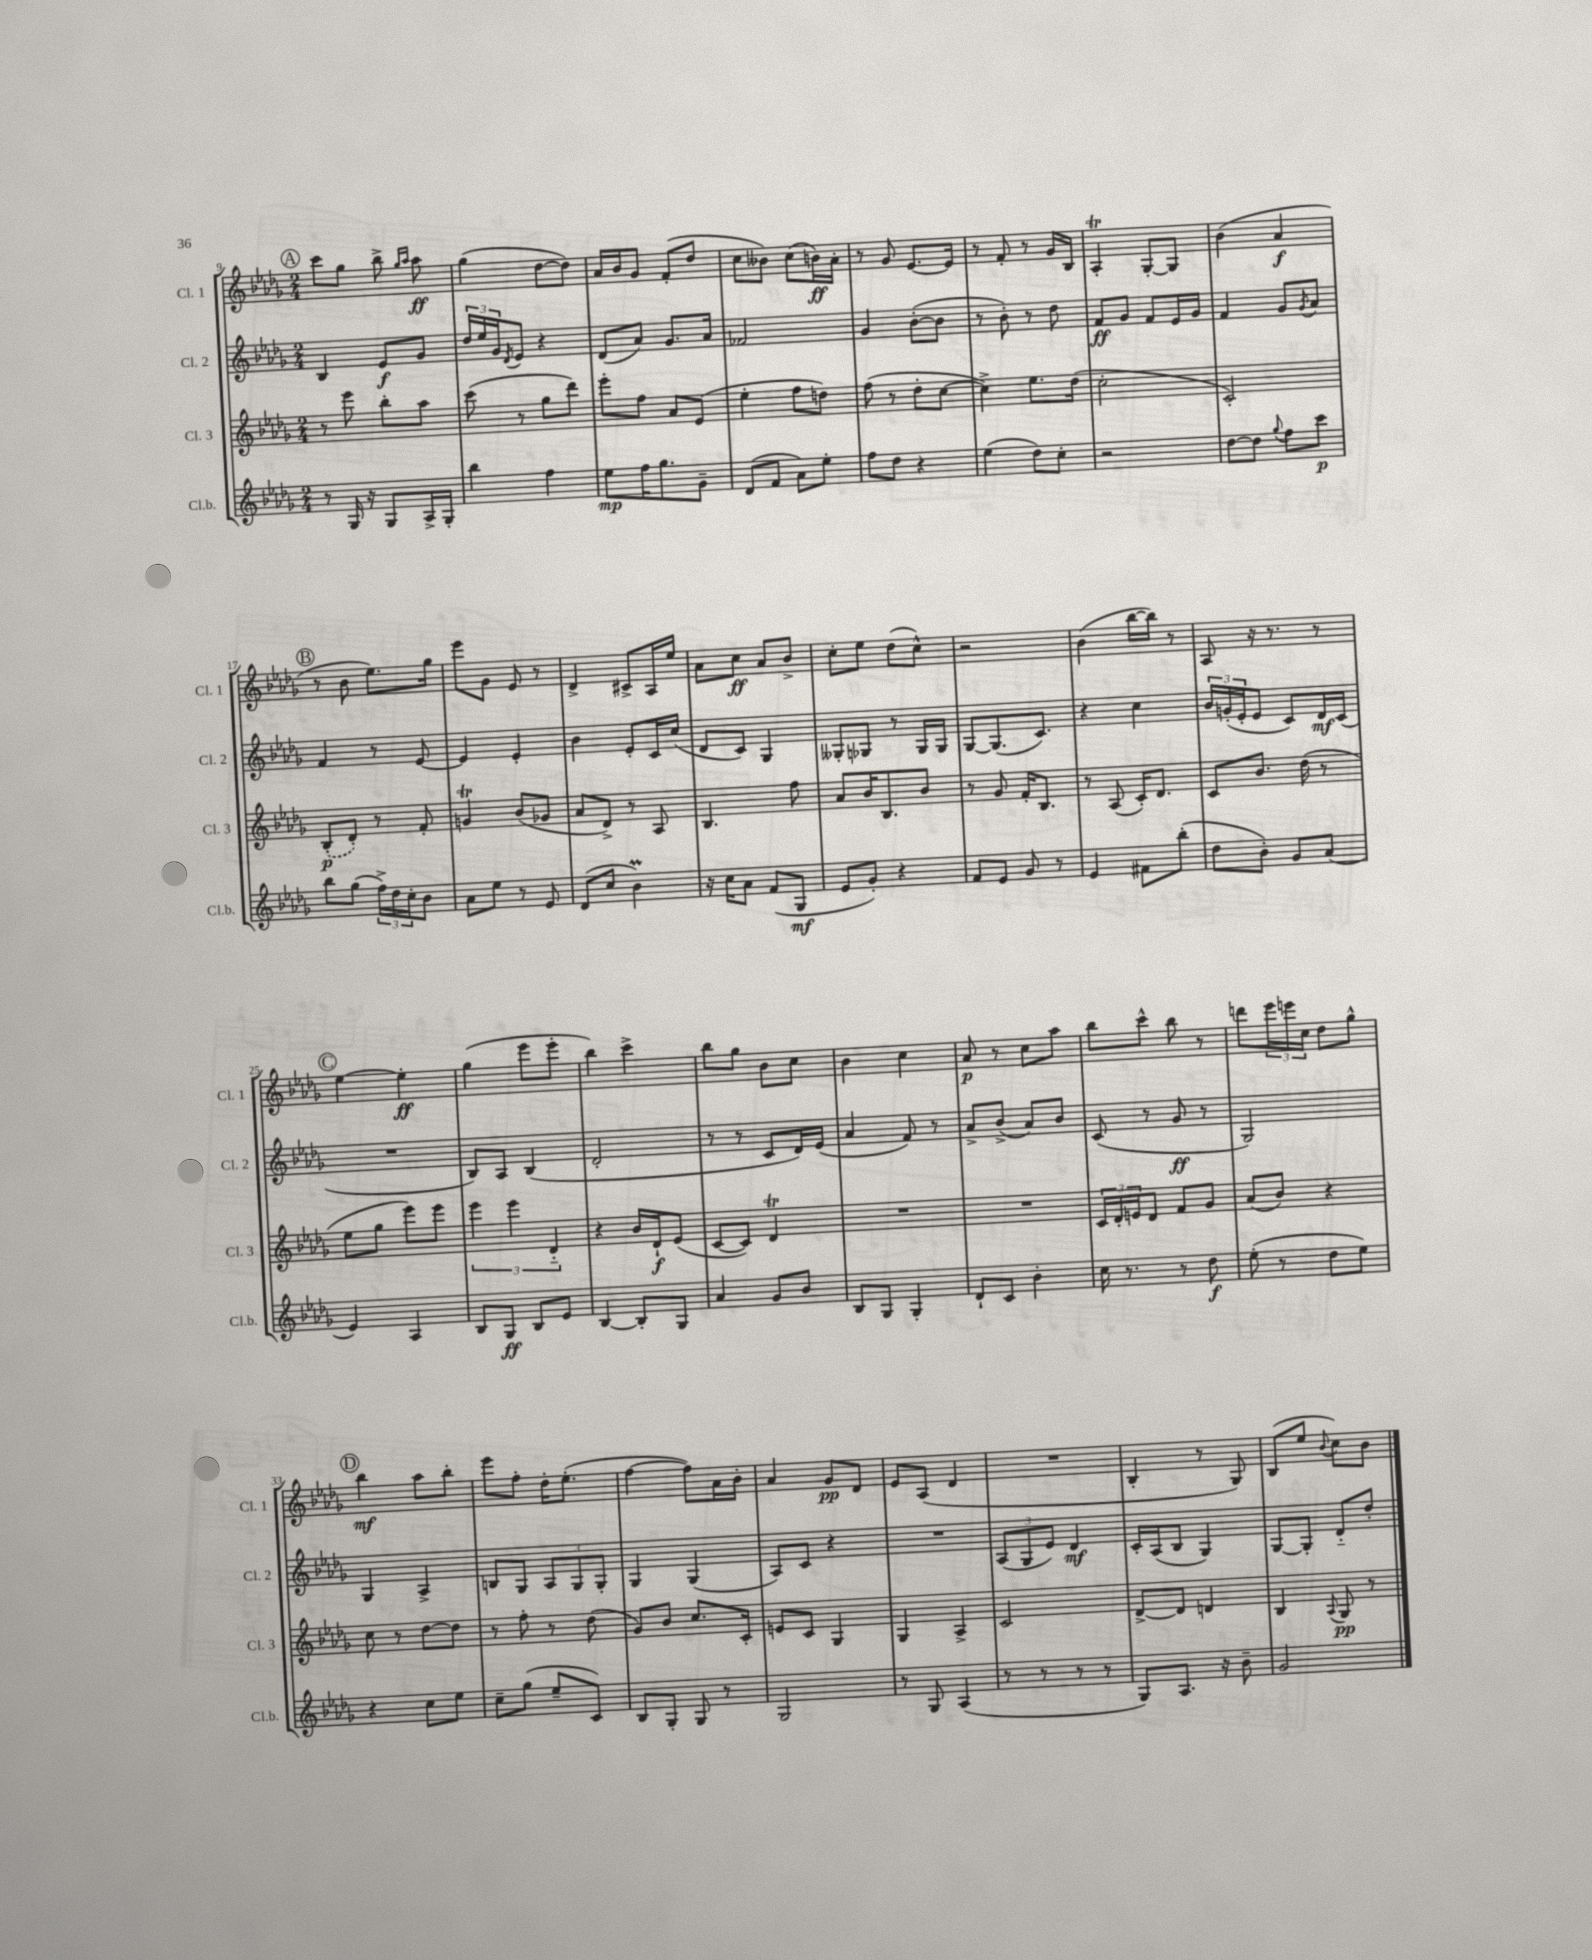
<<
\new StaffGroup <<
\new Staff = "s0" \with { instrumentName = "Cl. 1" shortInstrumentName = "Cl. 1" } {
    \clef treble \key des \major \numericTimeSignature \time 2/4
    \mark \markup { \circle "A" } c'''8 ges''8 bes''8-> \grace { ges''16 aes''16 } aes''8\ff |
    ges''4( des''8~ des''8) |
    aes'16 bes'16 ges'8 f'8-.( des''8 |
    c''8 beses'8) c''8( b'16\ff) aes'16-. |
    r8 ges'8 ees'8.~ ees'16 |
    r8 f'8-. r8 ges'16 bes16 |
    aes4-.\trill ges8~-. ges8 |
    bes'4( aes'4\f |
    \mark \markup { \circle "B" } r8 bes'8 ees''8.) ges''16 |
    ees'''8 ges'8 ees'8 r8 |
    des'4-> cis'8-> aes16 ees''16 |
    aes'8 c''8\ff aes'8 bes'8-> |
    c''8-. ees''8 des''8( c''8-^) |
    r2 |
    bes'4( bes''16~ bes''16) r8 |
    aes8 r16 r8. r8 |
    \mark \markup { \circle "C" } ees''4~ ees''4-.\ff |
    ges''4( ees'''8 ees'''8-. |
    bes''4) c'''4-> |
    bes''8 ges''8 bes'8 c''8 |
    bes'4 c''4 |
    aes'8\p r8 c''8 aes''8 |
    bes''8 c'''8-^ bes''8 r8 |
    d'''8 \tuplet 3/2 { ees'''16 e'''16 c''16 } des''8 ges''8-^ |
    \mark \markup { \circle "D" } bes''4\mf aes''8 bes''8-. |
    ees'''8 f''8-. des''16-. ees''8.-.( |
    f''4~ f''8) aes'16 bes'16-. |
    aes'4 ges'8\pp des'8 |
    ees'8 aes8( des'4 |
    R2 |
    bes4-. r8 ges8) |
    bes8( ees''8 \appoggiatura { bes'8 } c''8) bes'8 \bar "|." |
}
\new Staff = "s1" \with { instrumentName = "Cl. 2" shortInstrumentName = "Cl. 2" } {
    \clef treble \key des \major \numericTimeSignature \time 2/4
    \mark \markup { \circle "A" } bes4 ees'8\f ges'8 |
    \tuplet 3/2 { des''16 ees''16 ges'16 } \acciaccatura { des'8 } ees'8 r4 |
    des'8( aes'8) ges'8. aes'16 |
    fes'2 |
    ges'4 bes'8~-.( bes'8 |
    r8 bes'8-.) r8 des''8 |
    f'8\ff ges'8 f'8 ees'16 ges'16 |
    f'4 ges'8 \acciaccatura { ges'8 } aes'8 |
    \mark \markup { \circle "B" } f'4 r8 ees'8~ |
    ees'4 ees'4-. |
    bes'4 ees'8-. c'16 c''16( |
    des'8 c'8) ges4 |
    geses8-. ges8 r8 ges16 ges16 |
    ges8~ ges8.( c'8.) |
    r4 c''4 |
    \tuplet 3/2 { bes'16 g'16-.( ees'16-. } ees'8 c'8) des'16\mf c'16( |
    \mark \markup { \circle "C" } R2 |
    bes8) aes8 bes4( |
    des'2-. |
    r8 r8 c'8 des'16) ees'16( |
    aes'4 f'8) r8 |
    aes'8-> bes'8->( aes'8) bes'8 |
    c'8( r8 ges'8\ff r8 |
    ges2) |
    \mark \markup { \circle "D" } ges4 aes4-> |
    b8 ges8 \tuplet 3/2 { aes8 ges8 ges8-. } |
    ges4 ges4( |
    aes8) c'8 r4 |
    R2 |
    \tuplet 3/2 { aes8( ges8 ees'8) } des'4\mf |
    c'16-. aes16( bes8 ges4) |
    ges8~ ges8-. des'8-_ des''8-. \bar "|." |
}
\new Staff = "s2" \with { instrumentName = "Cl. 3" shortInstrumentName = "Cl. 3" } {
    \clef treble \key des \major \numericTimeSignature \time 2/4
    \mark \markup { \circle "A" } r8 ees'''8 bes''8-. aes''8 |
    c'''8( r8 ges''8 des'''8) |
    ees'''8-. f''8 aes'8 ees'8( |
    ees''4-. f''8 d''8) |
    f''8( r8 des''8-. c''8~ |
    c''4->) ees''8. des''16( |
    c''2-. |
    c'2-.) |
    \mark \markup { \circle "B" } \once \slurDashed bes8-.\p( des'8-.) r8 f'8-. |
    g'4\trill bes'8( ges'8 |
    aes'8 des'8->) r8 aes8 |
    bes4. f''8 |
    aes'8 bes'16 bes8. bes'8 |
    r8 ges'8 f'16-. bes8. |
    r8 aes8( c'16-.) des'8. |
    c'8 bes'8. des''16( r8 |
    \mark \markup { \circle "C" } ees''8 ges''8 ees'''8) ees'''8 |
    \tuplet 3/2 { ees'''4 ees'''4 des'4-_ } |
    r4 bes'16 des'16-!\f ees'8( |
    c'8~ c'8) des'4\trill |
    R2 |
    R2 |
    \tuplet 3/2 { c'16 des'16-. e'16 } des'8 f'8 ges'8 |
    aes'8( bes'8) r4 |
    \mark \markup { \circle "D" } c''8 r8 des''8~ des''8 |
    r8 f''8-. r8 des''8( |
    ges'8) bes'8 c''8. c'16-. |
    e'8 c'8 ges4 |
    ges4 aes4-> |
    c'2 |
    des'8~-> des'8 d'4 |
    bes4 \appoggiatura { aes8 } ges8\pp r8 \bar "|." |
}
\new Staff = "s3" \with { instrumentName = "Cl.b." shortInstrumentName = "Cl.b." } {
    \clef treble \key des \major \numericTimeSignature \time 2/4
    \mark \markup { \circle "A" } r8 ges16 r16 ges8 aes16-> ges16-. |
    bes''4 f''4 |
    ees''8\mp f''16 ges''8. ges'8-- |
    des'8( f'8 aes'8) ees''8-. |
    f''8 des''8 r4 |
    ees''4( des''8) c''8-. |
    r2 |
    des''8~ des''8 \appoggiatura { ges''8 } f''8 c'''8\p |
    \mark \markup { \circle "B" } bes''8 ges''8( \tuplet 3/2 { f''16->) des''16 c''16-. } bes'8 |
    aes'8 ees''8 r8 ees'8 |
    des'8( c''8 bes'4\prall) |
    r16 c''16 aes'8 f'8( ges8\mf |
    ees'8 ges'8-.) r4 |
    f'8 ees'8 ges'8 r8 |
    ees'4 fis'8 bes''8-.( |
    des''8 bes'8-.) ges'8 aes'8( |
    \mark \markup { \circle "C" } ees'4) aes4 |
    bes8 ges8\ff bes8 ees'8 |
    bes4~ bes8-. ges8 |
    aes'4 ges'8 bes'8 |
    bes8 ges8 ges4-. |
    des'8-! c'8 bes'4-. |
    c''16 r8. r8 des''8\f |
    ees''8-.( r8 des''8 ees''8) |
    \mark \markup { \circle "D" } r4 c''8 ees''8 |
    c''8-- ges''8( ees''8-- c'8) |
    bes8 ges8-. ges8 r8 |
    ges2 |
    r8 ges8 aes4( |
    r8 r8 r8 r8 |
    ges8) aes8. r16 bes'8-- |
    ges'2 \bar "|." |
}
>>
>>
\layout { \context { \Score currentBarNumber = #9 } }
